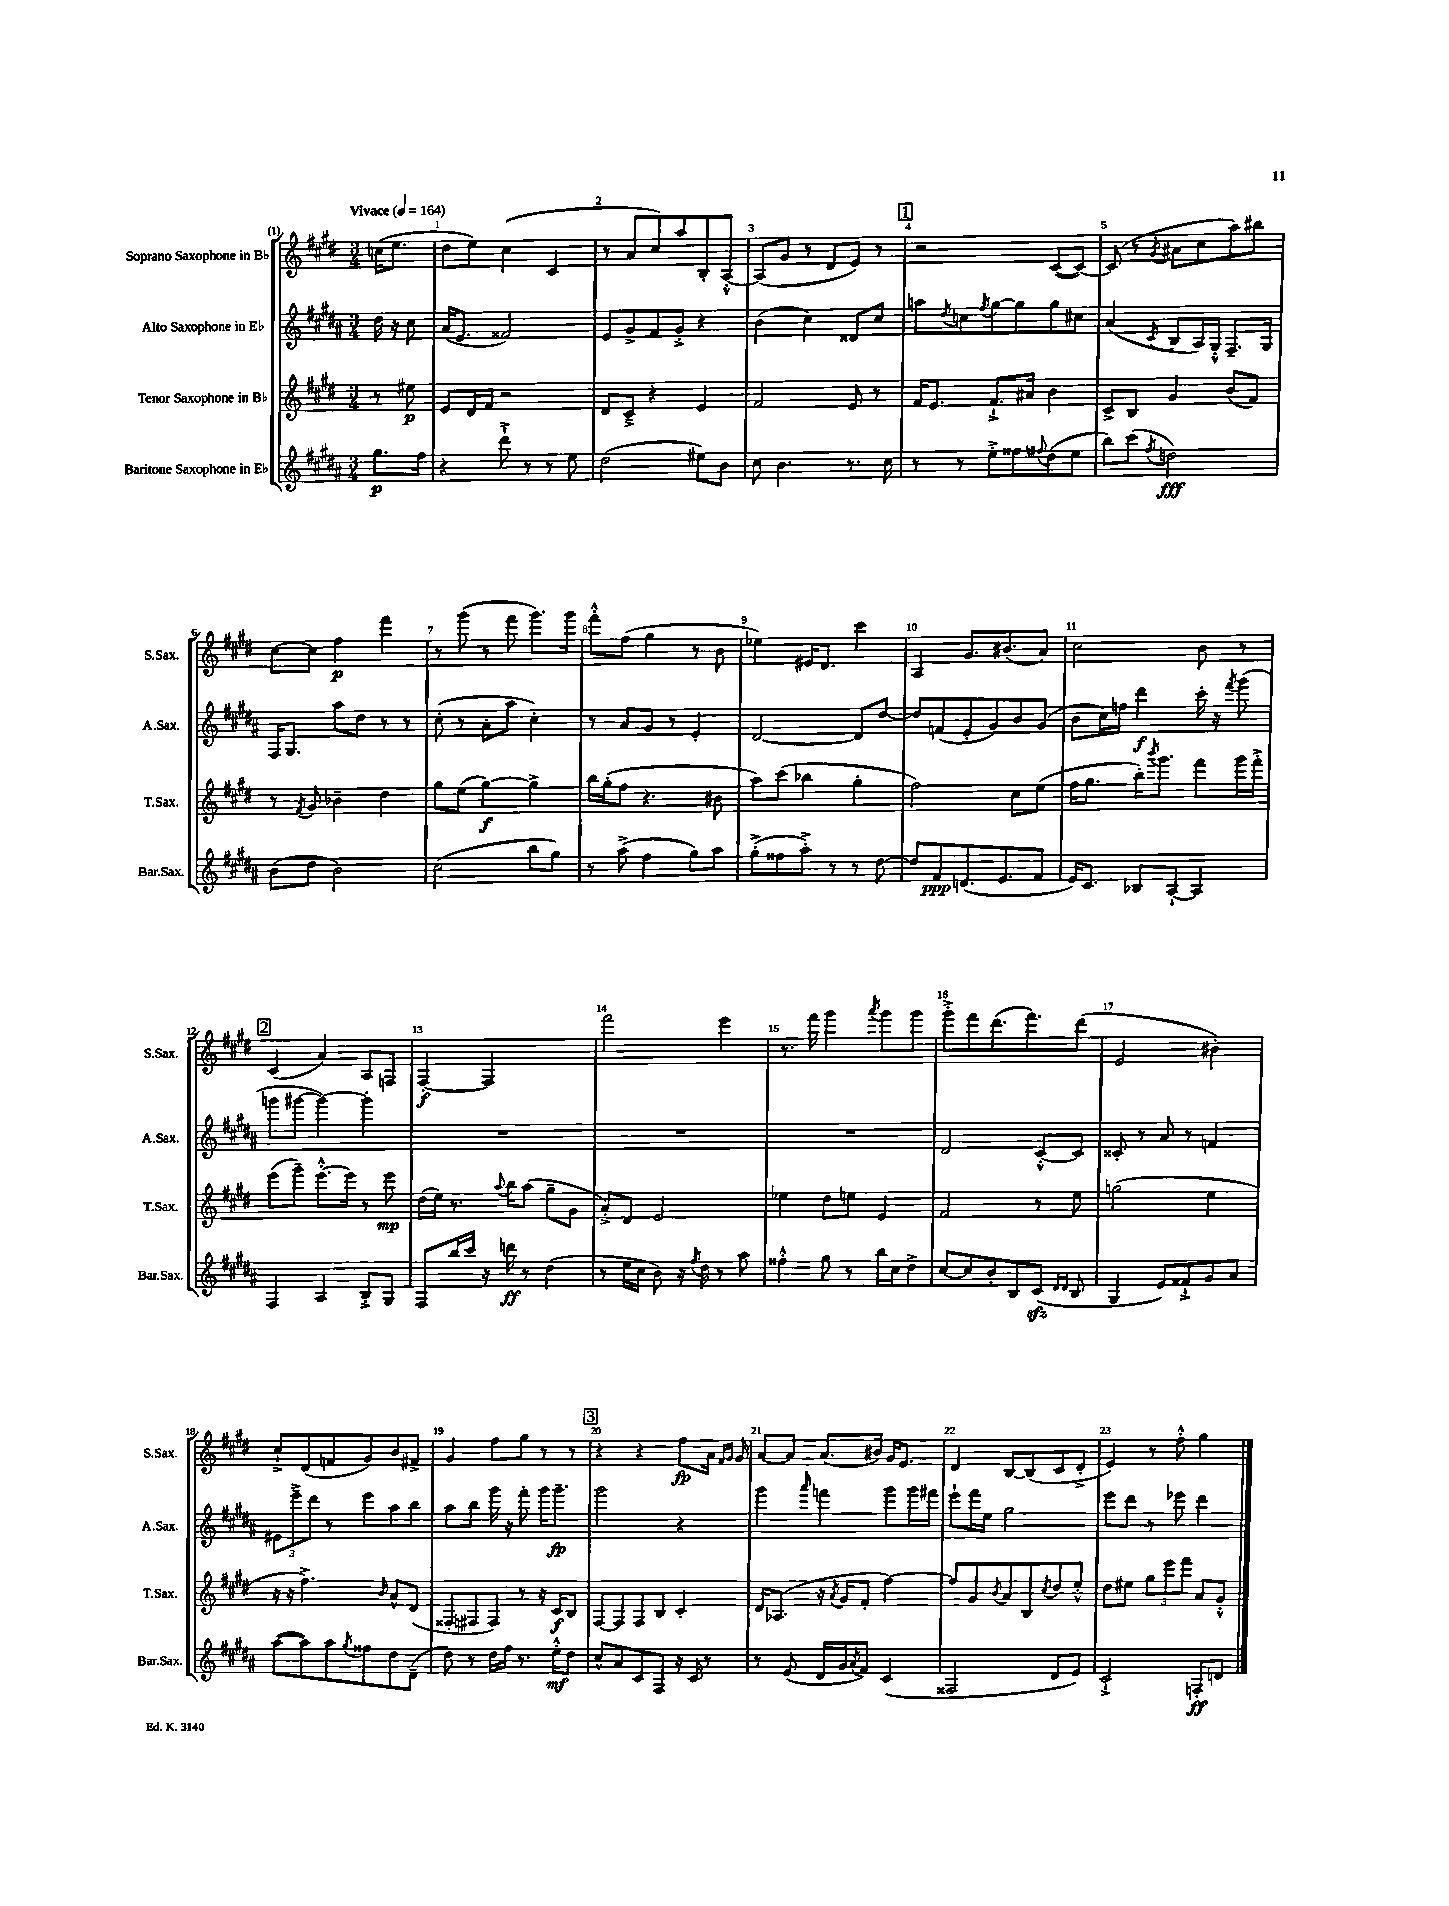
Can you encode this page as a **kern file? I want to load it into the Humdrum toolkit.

**kern	**dynam	**kern	**dynam	**kern	**dynam	**kern	**dynam
*part4	*part4	*part3	*part3	*part2	*part2	*part1	*part1
*staff4	*staff4	*staff3	*staff3	*staff2	*staff2	*staff1	*staff1
*I"Baritone Saxophone in E♭	*	*I"Tenor Saxophone in B♭	*	*I"Alto Saxophone in E♭	*	*I"Soprano Saxophone in B♭	*
*I'Bar.Sax.	*	*I'T.Sax.	*	*I'A.Sax.	*	*I'S.Sax.	*
*clefG2	*	*clefG2	*	*clefG2	*	*clefG2	*
*k[f#c#g#d#a#]	*	*k[f#c#g#d#]	*	*k[f#c#g#d#a#]	*	*k[f#c#g#d#]	*
*M3/4	*	*M3/4	*	*M3/4	*	*M3/4	*
*MM164	*	*MM164	*	*MM164	*	*MM164	*
=	=	=	=	=	=	=	=
!	!	!	!	!	!	!LO:TX:a:B:t=Vivace	!
8.gg#\L	p	8r	.	16dd#\	.	(16ccn\KL	.
.	.	.	.	16r	.	8.ee\J	.
.	.	8ee#X\	p	8cc#\	.	.	.
16ff#\Jk	.	.	.	.	.	.	.
=1	=1	=1	=1	=1	=1	=1	=1
4r	.	8e/L	.	(16a#/KL	.	8dd#\L	.
.	.	.	.	8.e/J	.	.	.
.	.	16d#/L	.	.	.	8ee\J)	.
.	.	16f#/JJ	.	.	.	.	.
8ddd#`^\	.	2r	.	2f##X/)	.	(4cc#\	.
8r	.	.	.	.	.	.	.
8r	.	.	.	.	.	4c#/	.
8ee\	.	.	.	.	.	.	.
=2	=2	=2	=2	=2	=2	=2	=2
(2dd#\	.	8d#/L	.	8e/L	.	8r	.
.	.	8c#~^/J	.	8g#^/	.	8a/L	.
.	.	4r	.	8f#/	.	8cc#/)	.
.	.	.	.	8g#'^/J	.	8aa/	.
8ee#X\L)	.	4e/	.	4r	.	8B'/	.
8b\J	.	.	.	.	.	[8A'^^/J	.
=3	=3	=3	=3	=3	=3	=3	=3
8cc#\	.	2f#/	.	(4b\	.	(8A/L]	.
4.b\	.	.	.	.	.	8g#/J	.
.	.	.	.	4cc#\)	.	8r	.
.	.	.	.	.	.	8d#/L	.
8.r	.	8e/	.	8d##X/L	.	8e/J)	.
.	.	8r	.	8cc#/J	.	8r	.
16cc#\	.	.	.	.	.	.	.
!!LO:REH:place=s1:t=1
=4	=4	=4	=4	=4	=4	=4	=4
8r	.	16f#/KL	.	8aan\L	.	2r	.
.	.	8.e/J	.	.	.	.	.
.	.	.	.	8qdd#/	.	.	.
8r	.	.	.	8ccn\	.	.	.
.	.	.	.	8qff#/	.	.	.
8ee'^\L	.	8.f#`^/L	.	[8gg#\	.	.	.
8ff##X\	.	.	.	8gg#\]	.	.	.
.	.	16a#X/Jk	.	.	.	.	.
8qqff#X/	.	.	.	.	.	.	.
(8dd#\	.	4b\	.	8gg#\	.	([8c#/L	.
8ee\J	.	.	.	8cc#X\J	.	8c#/J_)	.
=5	=5	=5	=5	=5	=5	=5	=5
8bb\L)	.	8c#^/L	.	(4a#/	.	(8c#/]	.
(8ccc#\J	.	8B/J	.	.	.	8r	.
8qff#/	.	.	.	8qc#/	.	8qg#/	.
2ddn\)	fff	4g#/	.	8B/L	.	8a#X\L	.
.	.	.	.	16A#/L)	.	8cc#\	.
.	.	.	.	16G#'^^/JJ	.	.	.
.	.	(8b/L	.	8.F#~/L	.	8aa\)	.
.	.	8f#/J)	.	.	.	8bb#X\J	.
.	.	.	.	16G#/Jk	.	.	.
!!LO:LB:g=z
=6	=6	=6	=6	=6	=6	=6	=6
(8b\L	.	8r	.	16F#/KL	.	[8cc#\L	.
.	.	.	.	8.G#/J	.	.	.
.	.	8qf#/	.	.	.	.	.
8dd#\J	.	8g#/	.	.	.	8cc#\J]	.
2b\)	.	4b-X~\	.	8aa#\L	.	4ff#\	p
.	.	.	.	8dd#\J	.	.	.
.	.	4dd#\	.	8r	.	4fff#\	.
.	.	.	.	8r	.	.	.
=7	=7	=7	=7	=7	=7	=7	=7
(2cc#\	.	8gg#\L	.	(8cc#'\	.	8r	.
.	.	(8ee\J	.	8r	.	(8ggg#\	.
.	.	[4gg#\)	f	8a#'\L	.	8r	.
.	.	.	.	8aa#\J	.	8fff#\	.
8bb\L	.	4gg#^\]	.	4cc#'\)	.	8.ggg#\L)	.
8gg#\J)	.	.	.	.	.	.	.
.	.	.	.	.	.	16ggg#\Jk	.
=8	=8	=8	=8	=8	=8	=8	=8
8r	.	16bb\LL	.	8r	.	8fff#'^^\L	.
.	.	(16gg#'\J	.	.	.	.	.
(8aa#^\	.	8ff#\J	.	8a#/L	.	(8ff#\J	.
4ff#\	.	4.r	.	8g#/J	.	4gg#\	.
.	.	.	.	8r	.	.	.
8gg#\L)	.	.	.	4e'/	.	8r	.
8aa#\J	.	8b#X\	.	.	.	8b\	.
=9	=9	=9	=9	=9	=9	=9	=9
(8gg#'^\L	.	8aa\L)	.	[2d#/	.	4ee-X\)	.
8ff##X\	.	(8ccc#\J	.	.	.	.	.
8aa#'^\J)	.	4bb-X\	.	.	.	16e#X/KL	.
.	.	.	.	.	.	8.d#/J	.
8r	.	.	.	.	.	.	.
8r	.	4gg#'\	.	8d#/L]	.	4ccc#\	.
[8dd#\	.	.	.	[8dd#/J	.	.	.
=10	=10	=10	=10	=10	=10	=10	=10
8dd#/L]	.	2ff#\)	.	8dd#/L]	.	4A/	.
8f#/	ppp	.	.	(8fn/	.	.	.
(8.dn/	.	.	.	8e'/	.	8.g#/L	.
.	.	.	.	8g#/)	.	.	.
8.e/	.	.	.	.	.	(8.b#X/	.
.	.	8cc#\L	.	8b/	.	.	.
8f#/J	.	(8ee\J	.	(8g#/J	.	8a/J)	.
=11	=11	=11	=11	=11	=11	=11	=11
16e/KL)	.	16ff#\KL	.	8b\L	.	2cc#\	.
8.c#/J	.	8.gg#\J	.	.	.	.	.
.	.	.	.	16cc#\L)	.	.	.
.	.	.	.	16ffn\JJ	.	.	.
8B-X/L	.	16bb'\KL)	.	4ddd#\	f	.	.
.	.	8qbbb/	.	.	.	.	.
.	.	8.ggg#\J	.	.	.	.	.
[8A#`/J	.	.	.	.	.	.	.
4A#/]	.	8fff#\L	.	16ccc#'\	.	8b\	.
.	.	.	.	16r	.	.	.
.	.	.	.	8qfff#/	.	.	.
.	.	16ggg#\L	.	(8ggg#\	.	8r	.
.	.	16fff#'^\JJ	.	.	.	.	.
!!LO:LB:g=z
!!LO:REH:place=s1:t=2
=12	=12	=12	=12	=12	=12	=12	=12
4F#/	.	(8eee\L	.	8gggn\L	.	(4c#/	.
.	.	8ggg#~\J)	.	[8ggg#X\J	.	.	.
4A#/	.	[8.eee'^^\L	.	4ggg#\_)	.	4a/)	.
.	.	16eee\Jk]	.	.	.	.	.
8B'^/L	.	8r	.	4ggg#'\]	.	8A/L	.
8G#/J	.	8eee\	mp	.	.	8Fn/J	.
=13	=13	=13	=13	=13	=13	=13	=13
8F#/L	.	(16dd#\LL	.	2.r	.	[4F#'/	f
.	.	16ee\JJ)	.	.	.	.	.
16bb/L	.	8.r	.	.	.	.	.
16ccc#/JJ	.	.	.	.	.	.	.
16r	.	.	.	.	.	2F#/]	.
.	.	8qqaa/	.	.	.	.	.
16dddn\	ff	16bb\KL	.	.	.	.	.
8r	.	(8aa\J	.	.	.	.	.
(4dd#\	.	8gg#~\L	.	.	.	.	.
.	.	8g#\J	.	.	.	.	.
=14	=14	=14	=14	=14	=14	=14	=14
8r	.	8a'^/L)	.	2.r	.	2fff#\	.
16ee\LL	.	8d#/J	.	.	.	.	.
16cc#\JJ	.	.	.	.	.	.	.
8b\)	.	2e/	.	.	.	.	.
16r	.	.	.	.	.	.	.
8qff#/	.	.	.	.	.	.	.
16dd#\	.	.	.	.	.	.	.
8r	.	.	.	.	.	4eee\	.
8aa#\	.	.	.	.	.	.	.
=15	=15	=15	=15	=15	=15	=15	=15
4ff##X'^^\	.	4ee-X\	.	2.r	.	8.r	.
.	.	.	.	.	.	16fff#\	.
8gg#\	.	8dd#\L	.	.	.	4ggg#\	.
8r	.	8een\J	.	.	.	.	.
.	.	.	.	.	.	8qaaa/	.
16bb\LL	.	4e/	.	.	.	8ggg#\L	.
16cc#\J	.	.	.	.	.	.	.
8dd#^\J	.	.	.	.	.	8ggg#\J	.
=16	=16	=16	=16	=16	=16	=16	=16
[8cc#/L	.	2f#/	.	2d#/	.	8ggg#'^\L	.
8cc#/]	.	.	.	.	.	8fff#\	.
8b'/	.	.	.	.	.	(8.ddd#\	.
8B/	.	.	.	.	.	.	.
.	.	.	.	.	.	8.fff#\)	.
(8c#zz/J	.	8r	.	[8c#'^^/L	.	.	.
16qqd#/LL	.	.	.	.	.	.	.
16qqd#/JJ	.	.	.	.	.	.	.
8B/	.	8ee\	.	8c#/J]	.	(8ddd#\J	.
=17	=17	=17	=17	=17	=17	=17	=17
4G#/	.	(2ggn\	.	8c##X'/	.	2e/	.
.	.	.	.	8r	.	.	.
8e/L)	.	.	.	8a#/	.	.	.
8f##X`^/	.	.	.	8r	.	.	.
8g#/	.	4ee\	.	4fn/	.	4b#X'\)	.
8a#/J	.	.	.	.	.	.	.
!!LO:LB:g=z
=18	=18	=18	=18	=18	=18	=18	=18
([8aa#\L	.	16r	.	12e#X\L	.	8cc#`^/L	.
.	.	16r	.	.	.	.	.
.	.	.	.	12eee~^\	.	.	.
8aa#\])	.	4.ff#^\)	.	.	.	(8d#/	.
.	.	.	.	12ddd#\J	.	.	.
8aa#\	.	.	.	8r	.	8fn/	.
8qgg#/	.	.	.	.	.	.	.
8ff##X\	.	.	.	8eee\L	.	8g#/)	.
.	.	16qqb/	.	.	.	.	.
8dd#\	.	8a^^/L	.	8aa#\	.	8b/	.
(8d#~\J	.	(8d#/J	.	8bb\J	.	8f#X^/J	.
=19	=19	=19	=19	=19	=19	=19	=19
8dd#\)	.	8F##X'/L	.	8aa#\L	.	4g#/	.
8r	.	8F#X/	.	8bb\J	.	.	.
16dd#\LL	.	8F#/J)	.	16ggg#\	.	8ff#\L	.
16ff#\JJ	.	.	.	16r	.	.	.
8.r	.	8r	.	8fff#'\	.	8gg#\J	.
.	.	16r	.	16ggg#\KL	.	8r	.
16ee'^^\KL	mf	16c#/KL	f	8.ggg#~\J	fp	.	.
8dd#\J	.	8B/J	.	.	.	8r	.
!!LO:REH:place=s1:t=3
=20	=20	=20	=20	=20	=20	=20	=20
8cc#^^/L	.	[8F#/L	.	2ggg#\	.	4r	.
8a#/	.	8F#/]	.	.	.	.	.
8c#/	.	8F#/	.	.	.	4r	.
8F#/J	.	8B/J	.	.	.	.	.
16r	.	4c#'/	.	4r	.	8ff#\L	fp
16c#/	.	.	.	.	.	.	.
8r	.	.	.	.	.	16a\Jk	.
.	.	.	.	.	.	16qqf#/LL	.
.	.	.	.	.	.	16qqg#/JJ	.
.	.	.	.	.	.	16g#/	.
=21	=21	=21	=21	=21	=21	=21	=21
8r	.	16d#/KL	.	4ggg#\	.	[8a/L	.
.	.	(8.A-X/J	.	.	.	.	.
(8e/	.	.	.	.	.	8a/J]	.
.	.	.	.	16qqaaa#/	.	.	.
16d#/LL	.	16r	.	4fffn\	.	(8.a/L	.
.	.	8qa/	.	.	.	.	.
16g#/J	.	16g#/KL	.	.	.	.	.
8qa#/	.	.	.	.	.	.	.
8f#/J)	.	8f#'/J	.	.	.	.	.
.	.	.	.	.	.	16b#X/Jk)	.
(4c#/	.	[4ff#\)	.	8ggg#\L	.	16g#/KL	.
.	.	.	.	.	.	8.e/J	.
.	.	.	.	16ggg#\L	.	.	.
.	.	.	.	16fff#X\JJ	.	.	.
=22	=22	=22	=22	=22	=22	=22	=22
2F##X/	.	8ff#/L]	.	8eee`\L	.	4d#/	.
.	.	8g#/	.	16fff#\L	.	.	.
.	.	.	.	16ee\JJ	.	.	.
.	.	8qb/	.	.	.	.	.
.	.	8a/	.	2gg#\	.	[8B/L	.
.	.	8B/	.	.	.	(8B/]	.
.	.	8qcc#/	.	.	.	.	.
8d#/L	.	8dd#/	.	.	.	8c#/	.
8e/J)	.	8ee'^^/J	.	.	.	8d#'^/J	.
=23	=23	=23	=23	=23	=23	=23	=23
2c#`^/	.	8dd#\L	.	8eee\L	.	4e/)	.
.	.	8ee#X\J	.	8ddd#\J	.	.	.
.	.	12gg#\L	.	8r	.	8r	.
.	.	12eee\	.	.	.	.	.
.	.	.	.	8eee-X\	.	8ff#'^^\	.
.	.	12fff#\J	.	.	.	.	.
8Fn'/L	ff	8a/L	.	4ddd#\	.	4gg#\	.
8dn/J	.	8g#'^^/J	.	.	.	.	.
==	==	==	==	==	==	==	==
*-	*-	*-	*-	*-	*-	*-	*-
